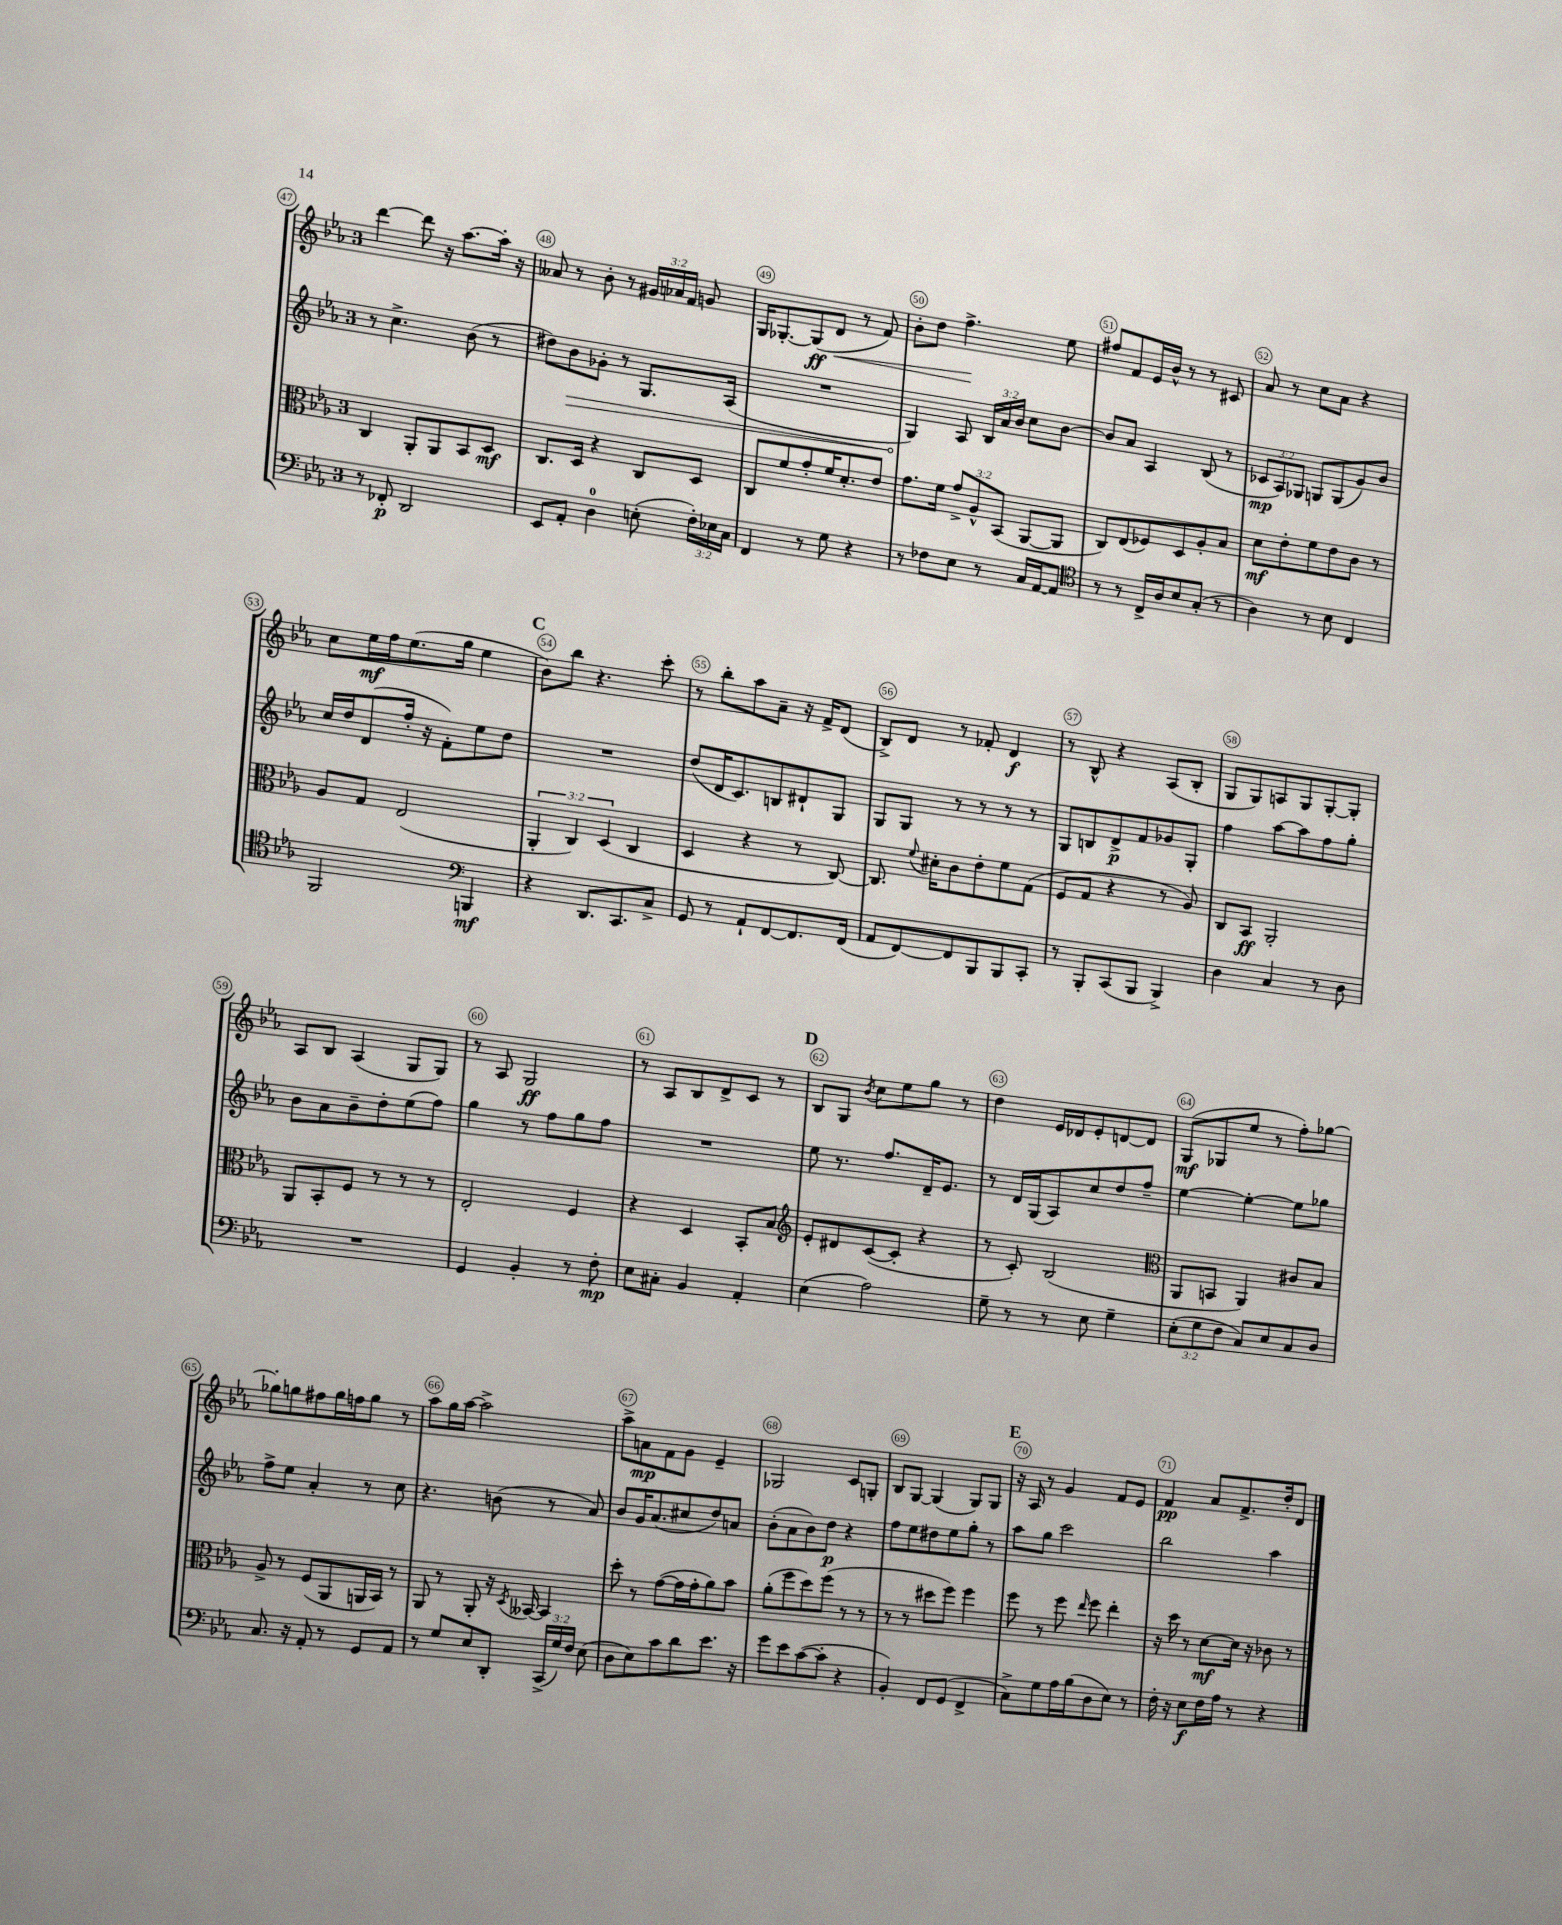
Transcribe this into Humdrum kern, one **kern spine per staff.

**kern	**dynam	**kern	**dynam	**kern	**dynam	**kern	**dynam
*part4	*part4	*part3	*part3	*part2	*part2	*part1	*part1
*staff4	*staff4	*staff3	*staff3	*staff2	*staff2	*staff1	*staff1
*clefF4	*	*clefC3	*	*clefG2	*	*clefG2	*
*k[b-e-a-]	*	*k[b-e-a-]	*	*k[b-e-a-]	*	*k[b-e-a-]	*
*M3/4	*	*M3/4	*	*M3/4	*	*M3/4	*
=47	=47	=47	=47	=47	=47	=47	=47
8r	.	4C/	.	8r	.	[4ddd\	.
8FF-X'/	p	.	.	4.cc^\	.	.	.
2DD/	.	8AA-'/L	.	.	.	8ddd\]	.
.	.	8AA-/	.	.	.	16r	.
.	.	.	.	.	.	[8.aa-\L	.
.	.	8BB-/	.	(8b-\	.	.	.
.	.	8D/J	mf	8r	.	16aa-'\Jk]	.
.	.	.	.	.	.	16r	.
=48	=48	=48	=48	=48	=48	=48	=48
8EE-/L	.	8.C/L	.	8dd#X\L)	.	8a--X/	.
!	!	!	!	!	!LO:HP:b	!	!
8AA-'/J	.	.	.	8b-\	>	8r	.
.	.	16D/Jk	.	.	.	.	.
4D\	.	4r	.	8g-X'\J	.	8b-'\	.
.	.	.	.	8r	.	8r	.
(8En'\	.	8C/L	.	8.G/L	.	24g#X/LL	.
.	.	.	.	.	.	24a-X/	.
.	.	.	.	.	.	24f/JJ	.
24F'\LL)	.	8D/J	.	.	.	8gn/	.
24E-X\	.	.	.	.	.	.	.
.	.	.	.	(16A-/Jk	.	.	.
24C\JJ	.	.	.	.	.	.	.
=49	=49	=49	=49	=49	=49	=49	=49
4FF/	.	8C/L	.	2.r	.	16G/KL	.
.	.	.	.	.	.	[8.G-X'/	.
.	.	8f/	.	.	.	.	.
8r	.	8g'/	.	.	.	(8G-/]	ff
!	!	!	!	!	!	!	!LO:HP:b
8G\	.	16f/K	.	.	.	8d/J	<
.	.	8.d'/	.	.	.	.	.
4r	.	.	.	.	.	8r	.
.	.	8e-/J	.	.	.	8f/)	.
=50	=50	=50	=50	=50	=50	=50	=50
8r	.	8.g\L	.	4G/)	.	8b-'\L	.
8F-X\L	.	.	.	.	.	8dd\J	.
.	.	16f\Jk	.	.	.	.	.
8E-\J	.	12g^/L	.	8A-/	]	4.ff^\	.
.	.	12A-^^/	.	.	.	.	.
8r	.	.	.	24B-/LL	.	.	.
.	.	(12BB-/J	.	24a-/	.	.	.
.	.	.	.	24b-/JJ	.	.	.
16C/LL	.	[8AA-/L	.	8cc\L	.	.	.
[16AA-/J	.	.	.	.	.	.	.
8AA-/J]	.	8AA-/J]	.	[8b-\J	.	8ee-\	[
=51	=51	=51	=51	=51	=51	=51	=51
*clefC4	*	*	*	*	*	*	*
8r	.	8C/L)	.	8b-/L]	.	8ff#X/L	.
8r	.	(8E-/	.	8a-/J	.	8f/	.
16C^/LL	.	8F-X/)	.	4A-/	.	16e-/L	.
16A-/J	.	.	.	.	.	16b-^^/JJ	.
8B-/	.	8D/	.	.	.	8r	.
(8G'/J	.	8A-'/	.	(8B-/	.	8r	.
8r	.	8B-/J	.	8r	.	8c#X/	.
=52	=52	=52	=52	=52	=52	=52	=52
4A-\)	.	8d\L	mf	12c-X/L	mp	8a-/	.
.	.	.	.	12A-/)	.	.	.
.	.	8e-'\	.	.	.	8r	.
.	.	.	.	12G-X/J	.	.	.
8r	.	8f\	.	8Gn/L	.	8cc\L	.
8B-\	.	8e-\	.	(8G/	.	8a-\J	.
4C/	.	8c\J	.	8g/)	.	4r	.
.	.	8r	.	8b-/J	.	.	.
!!LO:LB:g=z
=53	=53	=53	=53	=53	=53	=53	=53
2FF/	.	8A-/L	.	16cc/LL	.	8cc\L	.
.	.	.	.	16dd/J	.	.	.
.	.	8G/J	.	(8d/	.	16ee-\L	mf
.	.	.	.	.	.	16ff\J	.
.	.	(2E-/	.	16ff'/Jk	.	(8.ee-\	.
.	.	.	.	16r	.	.	.
.	.	.	.	8f'\L)	.	.	.
.	.	.	.	.	.	16gg\Jk	.
*clefF4	*	*	*	*	*	*	*
4BBBn/	mf	.	.	8ee-\	.	4ee-\	.
.	.	.	.	8dd\J	.	.	.
!!LO:REH:place=s1:t=C
=54	=54	=54	=54	=54	=54	=54	=54
4r	.	6AA-'/	.	2.r	.	8b-\L)	.
.	.	.	.	.	.	8bb-\J	.
.	.	6C/)	.	.	.	.	.
8.DD/L	.	.	.	.	.	4.r	.
.	.	(6D/	.	.	.	.	.
8.CC/	.	.	.	.	.	.	.
.	.	4C/	.	.	.	.	.
8C^/J	.	.	.	.	.	8ccc'\	.
=55	=55	=55	=55	=55	=55	=55	=55
8GG/	.	4D/	.	(8dd/L	.	8r	.
8r	.	.	.	16d/K	.	8bb-'\L	.
.	.	.	.	8.c/)	.	.	.
8AA-`/L	.	4r	.	.	.	8aa-\	.
[8FF/	.	.	.	8Bn/	.	8a-~\J	.
8.FF/]	.	8r	.	8d#X`/	.	16r	.
.	.	.	.	.	.	16f^/KL	.
.	.	[8C/)	.	8G/J	.	(8d/J	.
(16FF/Jk	.	.	.	.	.	.	.
=56	=56	=56	=56	=56	=56	=56	=56
8AA-/L	.	8.C/]	.	8G/L	.	8B-^/L)	.
[8FF/)	.	.	.	8G/J	.	8d/J	.
.	.	8qqf/	.	.	.	.	.
.	.	16d#X'\KL	.	.	.	.	.
8FF/]	.	8c\	.	8r	.	8r	.
8BBB-/	.	8e-'\	.	8r	.	8f-X'/	.
8BBB-/	.	8f\	.	8r	.	4d/	f
8CC'/J	.	(8G\J	.	8r	.	.	.
=57	=57	=57	=57	=57	=57	=57	=57
8r	.	8F/L	.	8G/L	.	8r	.
8BBB-'/L	.	8G/J	.	8Bn/	.	8B-^^/	.
(8CC/	.	4r	.	8d^/	p	4r	.
8BBB-/J	.	.	.	8f/	.	.	.
4BBB-^/)	.	8r	.	8g-X/	.	(8A-/L	.
.	.	8A-/)	.	8G'/J	.	8B-'/J	.
=58	=58	=58	=58	=58	=58	=58	=58
4D\	.	8C/L	.	4ff\	.	8G/L	.
.	.	8BB-/J	ff	.	.	8G/)	.
4C/	.	2AA-'/	.	[8aa-\L	.	8An/	.
.	.	.	.	8aa-\]	.	8G/	.
8r	.	.	.	8ff\	.	[8G'/	.
8D\	.	.	.	8gg'\J	.	8G'/J]	.
!!LO:LB:g=z
=59	=59	=59	=59	=59	=59	=59	=59
2.r	.	8AA-/L	.	8b-\L	.	8A-/L	.
.	.	8BB-'/	.	8a-\	.	8B-/J	.
.	.	8F/J	.	8b-~\	.	(4A-/	.
.	.	8r	.	8dd'\	.	.	.
.	.	8r	.	(8ee-\	.	8G/L	.
.	.	8r	.	8ff\J)	.	8G/J)	.
=60	=60	=60	=60	=60	=60	=60	=60
4GG/	.	2E-'/	.	4gg\	.	8r	.
.	.	.	.	.	.	8A-/	.
4BB-'/	.	.	.	8r	.	2G/	ff
.	.	.	.	8ff\L	.	.	.
8r	.	4F/	.	8gg\	.	.	.
8F'\	mp	.	.	8ff\J	.	.	.
=61	=61	=61	=61	=61	=61	=61	=61
8E-\L	.	4r	.	2.r	.	8r	.
8C#X'\J	.	.	.	.	.	8A-/L	.
4BB-/	.	4D/	.	.	.	8B-/	.
.	.	.	.	.	.	8d^/	.
4AA-'/	.	8BB-'/L	.	.	.	8c/J	.
.	.	8B-/J	.	.	.	8r	.
!!LO:REH:place=s1:t=D
=62	=62	=62	=62	=62	=62	=62	=62
*	*	*clefG2	*	*	*	*	*
(4E-\	.	8e-'/L	.	8ee-\	.	8B-/L	.
.	.	8d#X/	.	8.r	.	8G/J	.
.	.	.	.	.	.	8qb-/	.
2A-\)	.	([8c/	.	.	.	8cc\L	.
.	.	.	.	8.ff/L	.	.	.
.	.	8c'/J]	.	.	.	8ee-\	.
.	.	4r	.	16d~/K	.	8gg\J	.
.	.	.	.	8.e-/J	.	.	.
.	.	.	.	.	.	8r	.
=63	=63	=63	=63	=63	=63	=63	=63
8G~\	.	8r	.	8r	.	4dd\	.
8r	.	8c'/)	.	16d/LL	.	.	.
.	.	.	.	(16G/J	.	.	.
8r	.	(2B-/	.	8A-/)	.	16e-/LL	.
.	.	.	.	.	.	16d-X/J	.
8E-\	.	.	.	8cc/	.	8e-'/	.
4G~\	.	.	.	8dd/	.	[8dn/	.
.	.	.	.	8ff~/J	.	8d/J]	.
=64	=64	=64	=64	=64	=64	=64	=64
*	*	*clefC3	*	*	*	*	*
(12E-'\L	.	8AA-/L	.	[4ee-\	.	(8G/L	mf
12G\	.	.	.	.	.	.	.
.	.	8BBn/J	.	.	.	8G-X/	.
12F\J	.	.	.	.	.	.	.
8C/L)	.	4AA-/)	.	4ee-'\_	.	8ee-/J	.
8E-/	.	.	.	.	.	8r	.
8C/	.	8c#X/L	.	8ee-\L]	.	8ff'\L)	.
8D/J	.	8B-/J	.	8gg-X\J	.	[8gg-X\J	.
!!LO:LB:g=z
=65	=65	=65	=65	=65	=65	=65	=65
8.C/	.	8A-^/	.	8ff^\L	.	8gg-X'\L]	.
.	.	8r	.	8ee-\J	.	8ggn\	.
16r	.	.	.	.	.	.	.
8AA-'/	.	(8F/L	.	4a-'/	.	8ff#X\	.
8r	.	8AA-/	.	.	.	16gg\L	.
.	.	.	.	.	.	16ffn\J	.
8GG/L	.	16AAn/L	.	8r	.	8gg\J	.
.	.	16BB-/JJ)	.	.	.	.	.
8AA-/J	.	8r	.	8cc\	.	8r	.
=66	=66	=66	=66	=66	=66	=66	=66
8r	.	8AA-/	.	4.r	.	8aa-\L	.
8G/L	.	8r	.	.	.	16gg\L	.
.	.	.	.	.	.	[16aa-\JJ	.
8E-/	.	8AA-'/	.	.	.	2aa-^\]	.
8DD'/J	.	16r	.	(8bn\	.	.	.
.	.	8qD/	.	.	.	.	.
.	.	[16BB--X/	.	.	.	.	.
(24CC^/LL	.	4BB--/]	.	8r	.	.	.
24G/)	.	.	.	.	.	.	.
24F/JJ	.	.	.	.	.	.	.
(8E-\	.	.	.	8a-/)	.	.	.
=67	=67	=67	=67	=67	=67	=67	=67
8D\L	.	8dd'\	.	8b-/L	.	8aa-^\L	.
8E-\)	.	8r	.	16g/K	.	8an\	mp
.	.	.	.	(8.a-/	.	.	.
8c\	.	([8g\L	.	.	.	8f\	.
8d\	.	16g\L]	.	8cc#X/	.	8g\J	.
.	.	16g'\J	.	.	.	.	.
8.e-\J	.	8a-\)	.	8dd/)	.	4e-~/	.
.	.	8b-\J	.	8an/J	.	.	.
16r	.	.	.	.	.	.	.
=68	=68	=68	=68	=68	=68	=68	=68
8g\L	.	(8a-'\L	.	(8b-'\L	.	2G-X/	.
8e-\	.	8ff\	.	8a-\	.	.	.
([8c\	.	8dd\)	.	8b-\)	.	.	.
8c'\J]	.	(8ff\J	.	8dd\J	p	.	.
4r	.	8r	.	4r	.	8c/L	.
.	.	8r	.	.	.	8Gn'/J	.
=69	=69	=69	=69	=69	=69	=69	=69
4BB-'/)	.	8r	.	8ff\L	.	8B-/L	.
.	.	8r	.	8ee-\	.	[8G/J	.
8FF/L	.	8dd#X\L	.	8dd#X\	.	(4G/]	.
(8GG/J	.	8ff\J)	.	8ee-\	.	.	.
4FF^/	.	4ff\	.	8gg'\J	.	8G/L)	.
.	.	.	.	8r	.	8G/J	.
!!LO:REH:place=s1:t=E
=70	=70	=70	=70	=70	=70	=70	=70
8C^\L)	.	8ff\	.	8aa-\L	.	16r	.
.	.	.	.	.	.	16A-/	.
8G\	.	8r	.	8gg\J	.	8r	.
16A-\L	.	8ff\	.	2ccc\	.	4g/	.
(16B-\J	.	.	.	.	.	.	.
.	.	16qqee-/	.	.	.	.	.
8D\	.	8ff\	.	.	.	.	.
8E-\J)	.	4ee-'\	.	.	.	8f/L	.
8r	.	.	.	.	.	8e-/J	.
=71	=71	=71	=71	=71	=71	=71	=71
16F'\	.	16r	.	2bb-\	.	4f/	pp
16r	.	16dd\	.	.	.	.	.
8E-\L	f	8r	.	.	.	.	.
16F\L	.	[8d\L	mf	.	.	8a-/L	.
16A-\JJ	.	.	.	.	.	.	.
8r	.	16d\Jk]	.	.	.	8.f^/	.
.	.	16r	.	.	.	.	.
4r	.	8c-X\	.	4aa-\	.	.	.
.	.	.	.	.	.	16dd'/k	.
.	.	8r	.	.	.	8d/J	.
==	==	==	==	==	==	==	==
*-	*-	*-	*-	*-	*-	*-	*-
